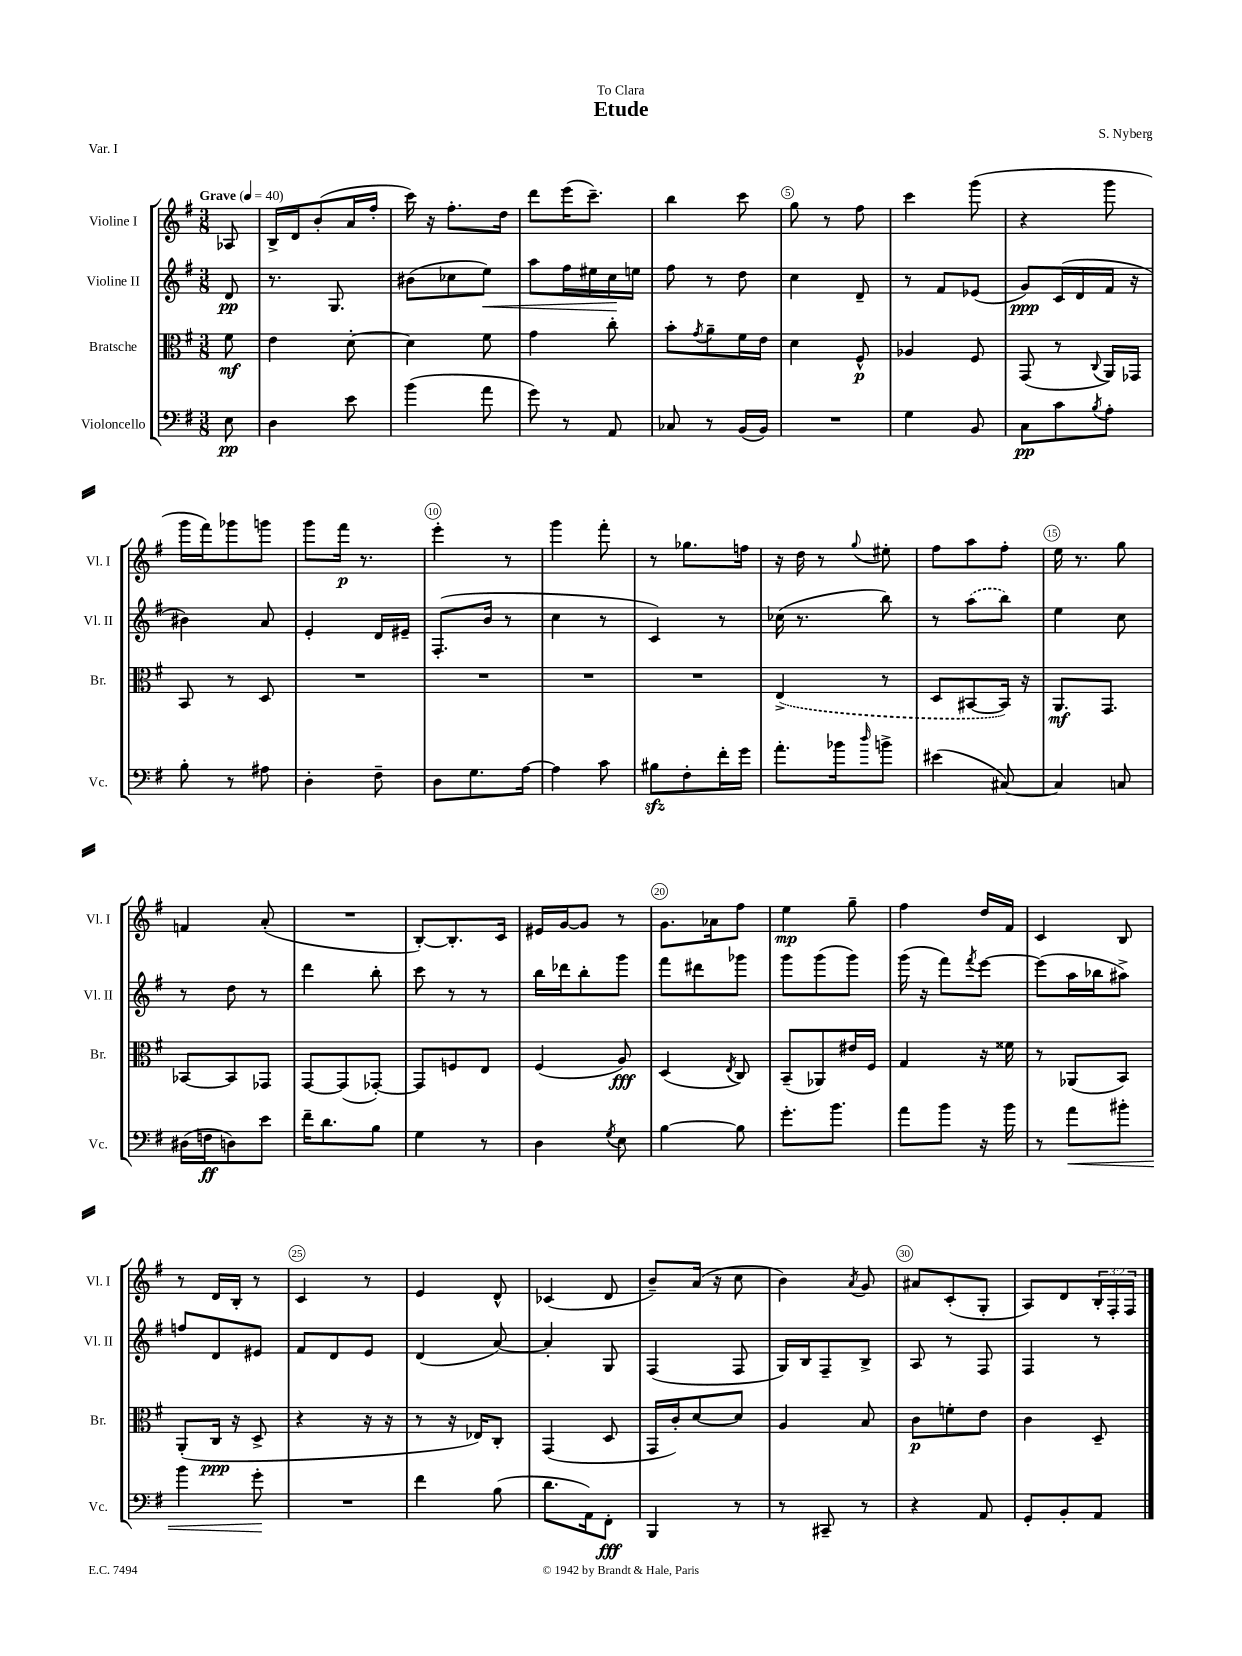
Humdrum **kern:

**kern	**kern	**kern	**kern
*staff4	*staff3	*staff2	*staff1
*clefF4	*clefC3	*clefG2	*clefG2
*k[f#]	*k[f#]	*k[f#]	*k[f#]
*M3/8	*M3/8	*M3/8	*M3/8
*MM40	*MM40	*MM40	*MM40
8E	8f#	8d	8A-
=	=	=	=
4D	4e	8.r	16B^
.	.	.	16d
.	.	.	(8b'
.	.	8.G	.
8e	[8d'	.	16a
.	.	.	16ff#'
=	=	=	=
(4b	4d]	(8b#	16ccc)
.	.	.	16r
.	.	8cc-	8.ff#'
8a	8f#	8ee)	.
.	.	.	16dd
=	=	=	=
8g)	4g	8aa	8ddd
8r	.	16ff#	(16eee
.	.	16ee#	8.ccc~)
8AA	8cc'	16cc	.
.	.	16ee	.
=	=	=	=
8C-	8b'	8ff#	4bb
.	8qg	.	.
8r	8a~	8r	.
(16BB	16f#	8dd	8ccc
16BB)	16e	.	.
=	=	=	=
4.r	4d	4cc	8gg
.	.	.	8r
.	8F#^^	8d~	8ff#
=	=	=	=
4G	4A-	8r	4ccc
.	.	8f#	.
8BB	8F#	(8e-	(8ggg
=	=	=	=
8C	(8GG	8g)	4r
8c	8r	(16c	.
.	.	16d	.
8qB	8qqC	.	.
8A'	16AA)	16f#	8ggg
.	16GG-	16r	.
=	=	=	=
8B'	8BB	4b#)	16ggg
.	.	.	16fff#)
8r	8r	.	8ggg-
8A#	8D	8a	8ggg
=	=	=	=
4D'	4.r	4e'	8ggg
.	.	.	16fff#
.	.	.	8.r
8F#~	.	16d	.
.	.	16e#~	.
=	=	=	=
8D	4.r	(8.F#'	4eee'
8.G	.	.	.
.	.	16b	.
.	.	8r	8r
[16A	.	.	.
=	=	=	=
4A]	4.r	4cc	4ggg
8c	.	8r	8fff#'
=	=	=	=
8B#	4.r	4c)	8r
8F#'	.	.	8.gg-
16f#'	.	8r	.
16g	.	.	16ff
=	=	=	=
8.a'	(4E^	(16cc-	16r
.	.	8.r	16dd
.	.	.	8r
16b-	.	.	.
16qqdd	.	.	8qqgg
8b^	8r	8bb)	8ee#'
=	=	=	=
(4e#	8D	8r	8ff#
.	[8BB#	(8aa	8aa
[8C#)	16BB#])	8bb)	8ff#'
.	16r	.	.
=	=	=	=
4C#]	8.AA	4ee	16ee
.	.	.	8.r
.	8.GG	.	.
8C	.	8cc	8gg
=	=	=	=
(16D#	[8BB-	8r	4f
16F	.	.	.
8D)	8BB-]	8dd	.
8e	8GG-	8r	(8a'
=	=	=	=
16f#~	[8GG	4ddd	4.r
8.d	.	.	.
.	(8GG]	.	.
8B	[8GG-')	8bb'	.
=	=	=	=
4G	8GG-]	8ccc	[8B')
.	8F	8r	8.B']
8r	8E	8r	.
.	.	.	16c
=	=	=	=
4D	(4F#	16bb	16e#
.	.	16ddd-	[16g
.	.	8bb'	8g]
8qG	.	.	.
8E	8A)	8ggg	8r
=	=	=	=
[4B	(4D	8fff#	8.g
.	.	8ddd#	.
.	.	.	16a-
.	8qE	.	.
8B]	8C)	8ggg-	8ff#
=	=	=	=
8.g'	(8BB~	8ggg	4ee
.	8AA-)	(8ggg	.
8.b	.	.	.
.	16e#	8ggg)	8gg~
.	16F#	.	.
=	=	=	=
8a	4G	(16ggg	4ff#
.	.	16r	.
8b	.	8fff#)	.
.	.	8qfff#	.
16r	16r	[8eee	16dd
16b	16f##	.	16f#
=	=	=	=
8r	8r	(8eee]	4c
8a	(8AA-	16aa	.
.	.	16bb-	.
8b#'	8BB)	8aa#^)	8B
=	=	=	=
4b	(8AA'	8ff	8r
.	16C	8d	16d
.	16r	.	16B'
8g'	8D^	8e#	8r
=	=	=	=
4.r	4r	8f#	4c
.	.	8d	.
.	16r	8e	8r
.	16r	.	.
=	=	=	=
4f#	8r	(4d	4e
.	16r	.	.
.	16E-)	.	.
(8B	8C'	[8a)	8d^^
=	=	=	=
8.d	(4GG	4a']	(4c-
16AA)	.	.	.
8FF#'	8D	8G	8d
=	=	=	=
4BBB	16GG	(4F#	8b~)
.	16c')	.	.
.	[8d	.	(16a
.	.	.	16r
8r	8d]	8F#	8cc
=	=	=	=
8r	4A	16G)	4b)
.	.	16B	.
8CC#~	.	8F#~	.
.	.	.	8qa
8r	8B	8B^	8g
=	=	=	=
4r	8c	8A	8a#
.	8f'	8r	(8c'
8AA	8e	8F#	8G'
=	=	=	=
8GG'	4c	4F#	8A)
8BB'	.	.	8d
8AA	8D~	8r	24B'
.	.	.	24F#'
.	.	.	24F#
==	==	==	==
*-	*-	*-	*-
